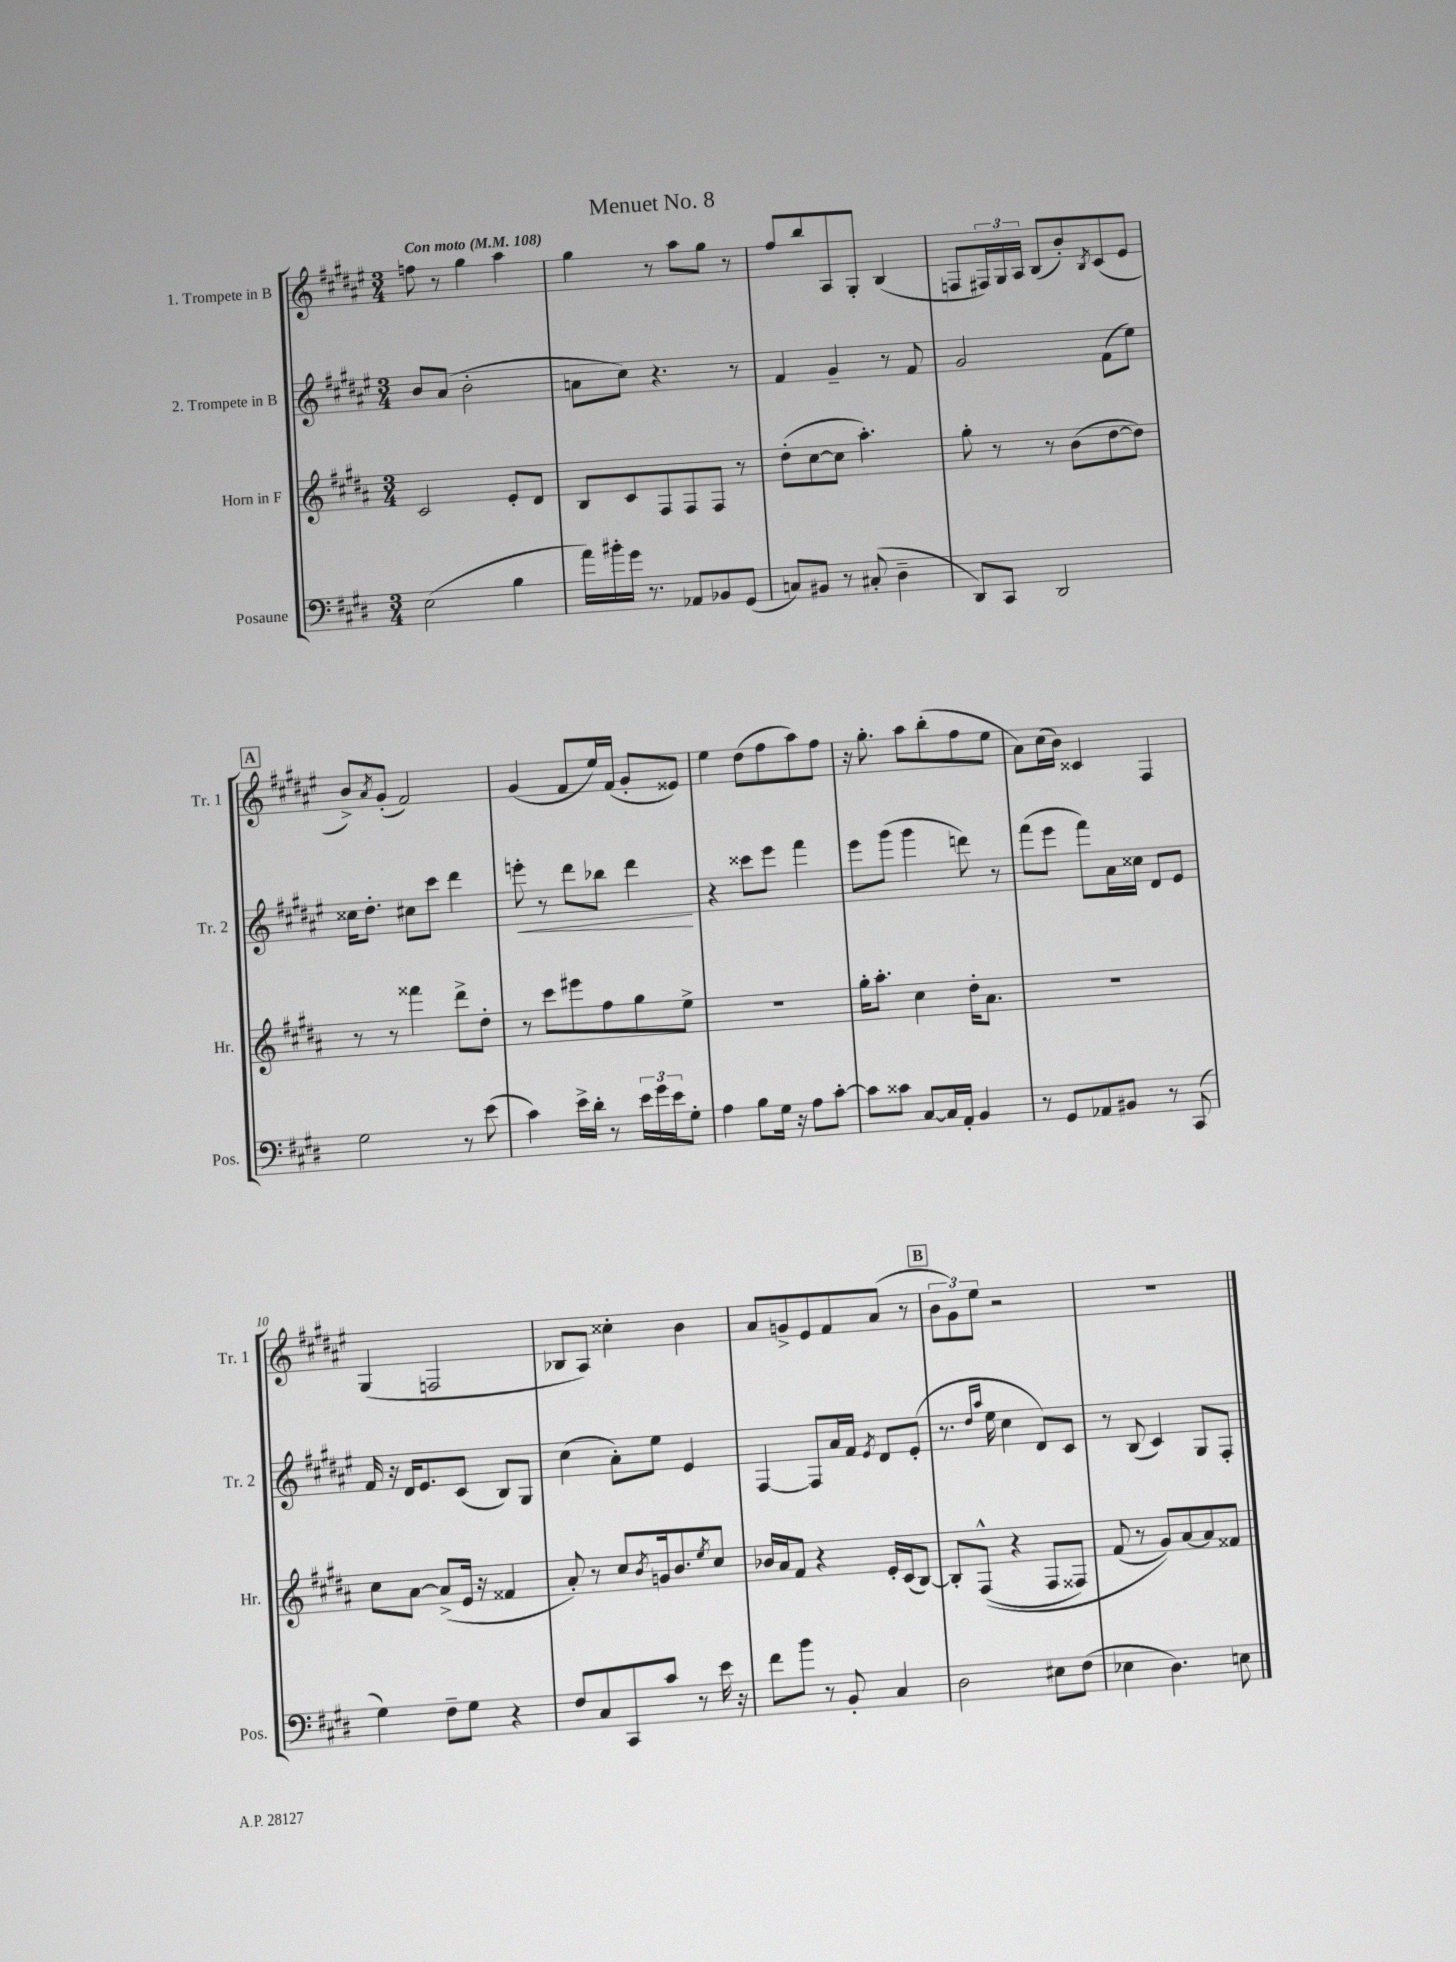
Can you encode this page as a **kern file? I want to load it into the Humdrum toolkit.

**kern	**kern	**kern	**kern
*staff4	*staff3	*staff2	*staff1
*clefF4	*clefG2	*clefG2	*clefG2
*k[f#c#g#d#]	*k[f#c#g#d#a#]	*k[f#c#g#d#a#e#]	*k[f#c#g#d#a#e#]
*M3/4	*M3/4	*M3/4	*M3/4
*MM108	*MM108	*MM108	*MM108
(2E	2c#	8b	8ff
.	.	(8a#	8r
.	.	2b'	4gg#
4B	8e'	.	4aa#
.	8d#	.	.
=	=	=	=
16a)	8B	8a	4gg#
16b#'	.	.	.
16g#	8c#	8cc#)	.
8.r	.	.	.
.	8F#	4.r	8r
8AA-	8F#	.	8aa#
8BB-	8F#	.	8gg#
(8GG#	8r	8r	8r
=	=	=	=
8C)	(8dd#'	4f#	8ff#
8BB#	[8cc#	.	8bb
8r	8cc#]	4g#~	8A#
(8C#'	4.aa#')	.	8G#'
4D#~	.	8r	(4B
.	.	8f#	.
=	=	=	=
8DD#)	8gg#'	2g#	8F
8CC#	8r	.	24F#)
.	.	.	24G#
.	.	.	24A#
2DD#	8r	.	(8B
.	(8b	.	8b')
.	.	.	8qB
.	[8dd#	(8f#	(8c#
.	8dd#])	8ee#)	8e#
=	=	=	=
2G#	8r	16cc##	8b^)
.	.	8.dd#'	.
.	.	.	8qa#
.	8r	.	(8g#'
.	4fff##	8cc#	2f#)
.	.	8ccc#	.
8r	8ddd#^	4ddd#	.
(8e	8dd#'	.	.
=	=	=	=
4c#)	8r	8eee'	(4g#
.	8ccc#	8r	.
16e^	8eee#	8ddd#	8f#
16d#'	.	.	.
8r	8ff#	8bb-	16ee#)
.	.	.	(16f#
24e	8gg#	4ddd#	8g#'
24g#	.	.	.
24e	.	.	.
8G#'	8ee^	.	8e##)
=	=	=	=
4A	2.r	4r	4ee#
8B	.	8ccc##	(8dd#
16G#	.	8eee#	8ff#
16r	.	.	.
8A	.	4fff#	8aa#)
[8c#'	.	.	8ff#
=	=	=	=
8c#]	16gg#'	8eee#	16r
.	8.aa#'	.	8.gg#'
8c##	.	(8ggg#	.
[8C#	4cc#	4ggg#	8aa#
16C#]	.	.	(8bb'
16AA'	.	.	.
4BB	16dd#'	8ddd)	8ff#
.	8.a#	.	.
.	.	8r	8ee#
=	=	=	=
8r	2.r	(8fff#	8a#)
8GG#	.	8eee#	(16cc#
.	.	.	16b)
8AA-	.	8fff#)	4c##
8BB#	.	16a#	.
.	.	16cc##	.
8r	.	8d#	4F#
(8CC#	.	8e#	.
=	=	=	=
4G#)	8cc#	16f#	(4G#
.	.	16r	.
.	[8a#	16d#	.
.	.	8.e#	.
8F#~	(8a#^]	.	2F
8G#	16e	(8c#	.
.	16r	.	.
4r	4f##	8B)	.
.	.	8G#	.
=	=	=	=
8F#	8a#')	(4cc#	8B-
8C#	8r	.	8A#)
8CC#	8cc#	8a#')	4cc##'
.	8qb	.	.
8c#	16g	8ee#	.
.	8.b	.	.
8r	.	4e#	4b
.	8qee	.	.
16e	8cc#	.	.
16r	.	.	.
=	=	=	=
8f#	16b-	[4F#	8a#
.	16a#	.	.
8b	8f#	.	8g^
8r	4r	8F#]	8e#
8BB'	.	16a#	8f#
.	.	16f#	.
.	.	8qe#	.
4C#	16e'	8d#	(8a#
.	(16c#	.	.
.	[8B)	(8e#'	8r
=	=	=	=
2D#	8B']	8.r	12b
.	.	.	12g#)
.	&((8F#^^	.	.
.	.	.	12ee#
.	.	16qqdd#	.
.	.	16qqaa#	.
.	.	16ee#	.
.	4r	4cc#	2r
8E#	8F#	8d#)	.
(8F#	8F##)	8c#	.
=	=	=	=
4E-	(8f#	8r	2.r
.	8r	(8B	.
4.D#)	8g#)&)	4c#)	.
.	[8a#	.	.
.	8a#]	8G#	.
8E	8f##	8F#'	.
==	==	==	==
*-	*-	*-	*-
